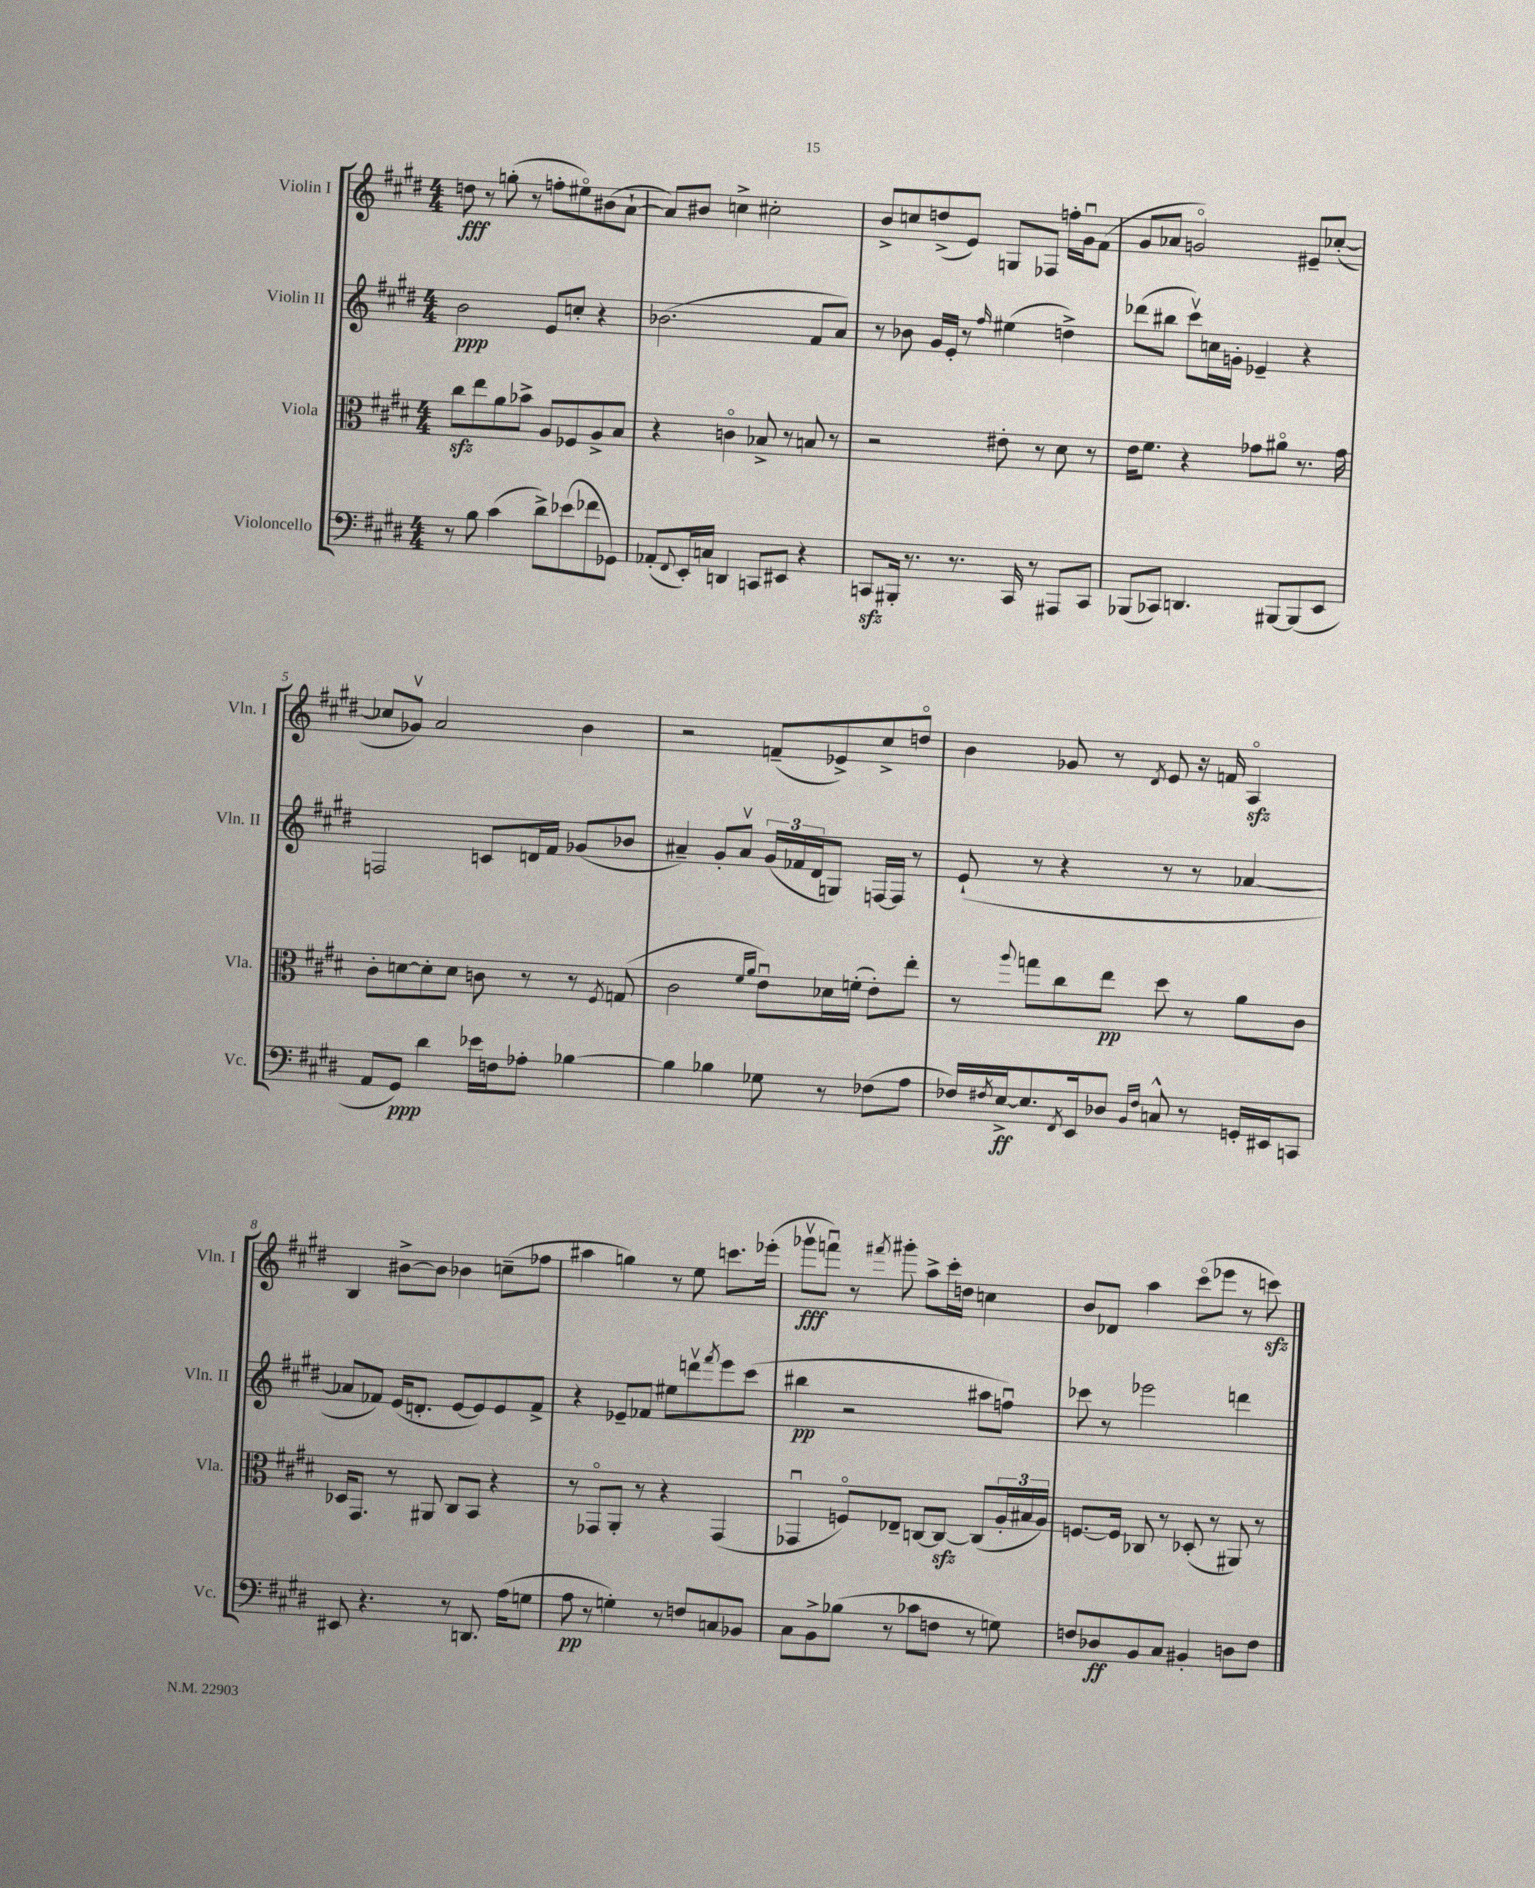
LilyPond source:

<<
\new StaffGroup <<
\new Staff = "s0" \with { instrumentName = "Violin I" shortInstrumentName = "Vln. I" } {
    \clef treble \key e \major \numericTimeSignature \time 4/4
    d''8\fff r8 g''8-.( r8 f''8-. eis''8\flageolet) bis'8( a'8~-! |
    a'8) bis'8 c''4-> cis''2-. |
    b'8-> c''8 d''8->( e'8) g8 fes8 f''16-. gis'16\downbow fis'8( |
    gis'8 aes'8 g'2\flageolet) eis'8-- ces''8~-.( |
    ces''8 ges'8\upbow) a'2 b'4 |
    r2 f'8--( ees'8->) cis''8-> d''8\flageolet |
    b'4 ges'8 r8 \acciaccatura { dis'8 } e'8 r16 f'16 a4\flageolet\sfz |
    b4 bis'8~-> bis'8 bes'4 c''8--( fes''8 |
    ais''4 g''4) r8 e''8 c'''8. ees'''16-.( |
    ges'''8\upbow\fff f'''8\downbow) r8 \acciaccatura { fis'''8 } gis'''8-. a''8-> cis'''16-. d''16 c''4 |
    b'8 des'8 a''4 cis'''8\flageolet( ees'''8 r8 c'''8\sfz) \bar "|." |
}
\new Staff = "s1" \with { instrumentName = "Violin II" shortInstrumentName = "Vln. II" } {
    \clef treble \key e \major \numericTimeSignature \time 4/4
    b'2\ppp e'8 c''8-. r4 |
    bes'2.( fis'8 a'8) |
    r8 bes'8 gis'16 e'16-. r8 \grace { fis''16 } eis''4( d''4->) |
    des'''8( bis''8 cis'''8\upbow) c''16 g'16-. ees'4-- r4 |
    f2 c'8 d'16 fis'16 ges'8( bes'8 |
    ais'4--) gis'8-. ais'8\upbow \tuplet 3/2 { gis'16( fes'16 dis'16 } g8) f16~ f16 r8 |
    e'8-!( r8 r4 r8 r8 aes'4~ |
    aes'8 fes'8) e'16( d'8.-. e'8~ e'8) e'8 fes'8-> |
    r4 ees'8-- fes'8 eis''8 d'''8\upbow \acciaccatura { fis'''8 } e'''8 cis'''8( |
    bis''4\pp r2 ais''8 f''8\downbow) |
    ces'''8 r8 ees'''2 d'''4 \bar "|." |
}
\new Staff = "s2" \with { instrumentName = "Viola" shortInstrumentName = "Vla." } {
    \clef alto \key e \major \numericTimeSignature \time 4/4
    cis''8\sfz e''8 a'8 bes'8-> a8 fes8 a8-> b8 |
    r4 c'4\flageolet bes8-> r8 b8 r8 |
    r2 eis'8-. r8 dis'8 r8 |
    e'16 fis'8. r4 ges'8 ais'8\flageolet r8. ges'16 |
    cis'8-. d'8~ d'8-. d'8 c'8 r8 r8 \acciaccatura { fis8 } g8( |
    cis'2 \grace { fis'16 a'16 } e'8\downbow) des'16 f'16-.( e'8-.) e''8-. |
    r8 \appoggiatura { a''8 } g''8 cis''8 e''8\pp dis''8 r8 a'8 cis'8 |
    des16 gis,8. r8 ais,8 cis8 b,8 r4 |
    r8 ges,8\flageolet a,8-. r8 r4 ges,4( |
    ges,4\downbow f8\flageolet) ees8-- c8~ c8~\sfz c8( \tuplet 3/2 { a16-. bis16 a16) } |
    f8.~ f16 ces8 r8 des8-.( r8 ais,8) r8 \bar "|." |
}
\new Staff = "s3" \with { instrumentName = "Violoncello" shortInstrumentName = "Vc." } {
    \clef bass \key e \major \numericTimeSignature \time 4/4
    r8 b8 cis'4( dis'8->) ees'8( fes'8 ges,8) |
    aes,8-.( \appoggiatura { fis,8 } e,16-.) c16 d,4 c,8 eis,8 r4 |
    c,8\sfz bis,,16-. r8. r8. c,16 r8 ais,,8 c,8 |
    bes,,8( ces,8) d,4. bis,,8~ bis,,8( e,8 |
    a,8 gis,8\ppp) dis'4 ees'16 f16 aes8-. bes4~ |
    bes4 bes4 ges8 r8 fes8( a8 |
    fes16) \acciaccatura { fis8 } e16~->\ff e8. \acciaccatura { fis,8 } e,16 des8 \grace { b,16 fis16 } c8-^ r8 g,16-. eis,16 c,8 |
    eis,8 r4. r8 d,8. a16( g8 |
    a8\pp r8 g4-.) r8 f8 c8 bes,8 |
    cis8 b,8-> bes8( r8 ces'8 f8 r8 g8) |
    f8 des8\ff b,8 cis8 bis,4-. d8 f8 \bar "|." |
}
>>
>>
